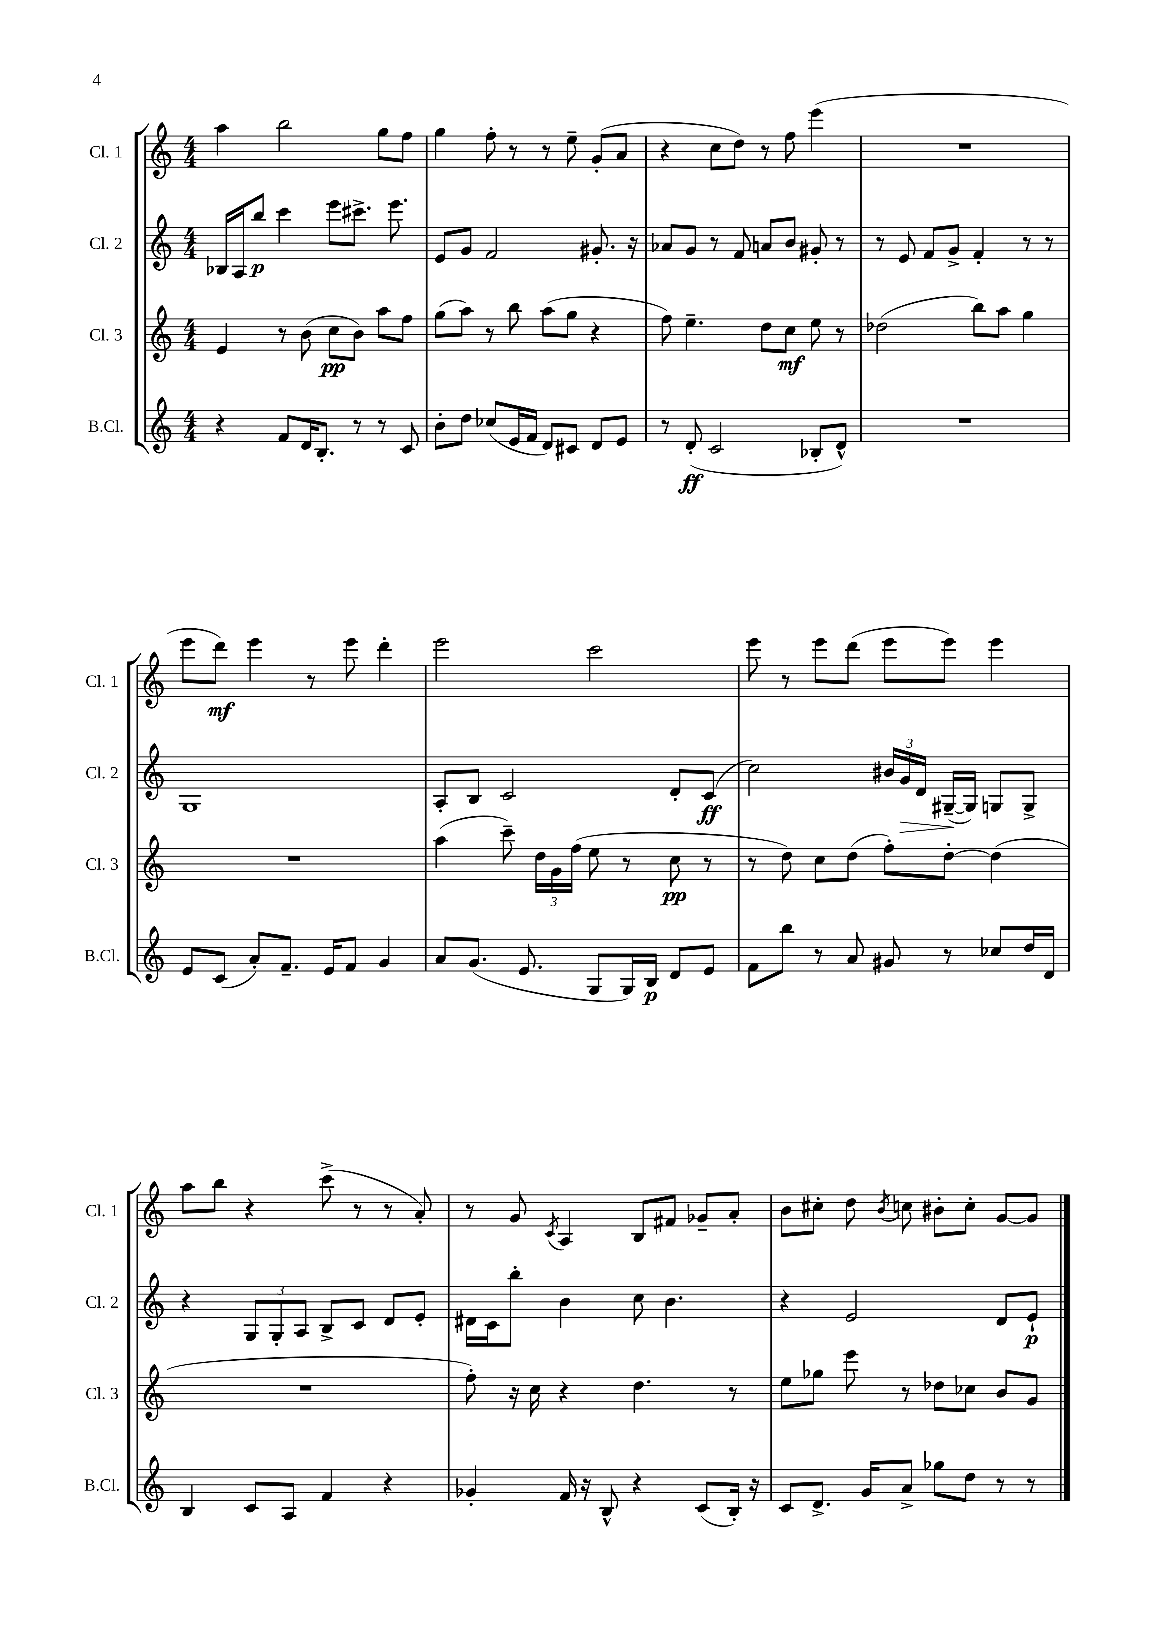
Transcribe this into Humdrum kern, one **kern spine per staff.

**kern	**dynam	**kern	**dynam	**kern	**dynam	**kern	**dynam
*part4	*part4	*part3	*part3	*part2	*part2	*part1	*part1
*staff4	*staff4	*staff3	*staff3	*staff2	*staff2	*staff1	*staff1
*I"B.Cl.	*	*I"Cl. 3	*	*I"Cl. 2	*	*I"Cl. 1	*
*I'B.Cl.	*	*I'Cl. 3	*	*I'Cl. 2	*	*I'Cl. 1	*
*clefG2	*	*clefG2	*	*clefG2	*	*clefG2	*
*k[]	*	*k[]	*	*k[]	*	*k[]	*
*M4/4	*	*M4/4	*	*M4/4	*	*M4/4	*
=62	=62	=62	=62	=62	=62	=62	=62
4r	.	4e/	.	16B-X/LL	.	4aa\	.
.	.	.	.	16A/J	.	.	.
.	.	.	.	8bb/J	p	.	.
8f/L	.	8r	.	4ccc\	.	2bb\	.
16d/K	.	(8b\	.	.	.	.	.
8.B'/J	.	.	.	.	.	.	.
.	.	8cc\L	pp	8eee\L	.	.	.
8r	.	8b\J)	.	8.ccc#X^\J	.	.	.
8r	.	8aa\L	.	.	.	8gg\L	.
.	.	.	.	8.eee\	.	.	.
8c/	.	8ff\J	.	.	.	8ff\J	.
=63	=63	=63	=63	=63	=63	=63	=63
8b'\L	.	(8gg\L	.	8e/L	.	4gg\	.
8dd\J	.	8aa\J)	.	8g/J	.	.	.
(8cc-X/L	.	8r	.	2f/	.	8ff'\	.
16e/L	.	8bb\	.	.	.	8r	.
16f/JJ	.	.	.	.	.	.	.
8d/L)	.	(8aa\L	.	.	.	8r	.
8c#X/J	.	8gg\J	.	.	.	8ee~\	.
8d/L	.	4r	.	8.g#X'/	.	(8g'/L	.
8e/J	.	.	.	.	.	8a/J	.
.	.	.	.	16r	.	.	.
=64	=64	=64	=64	=64	=64	=64	=64
8r	.	8ff\)	.	8a-X/L	.	4r	.
(8d'/	ff	4.ee~\	.	8g/J	.	.	.
2c/	.	.	.	8r	.	8cc\L	.
.	.	.	.	8f/	.	8dd\J)	.
.	.	8dd\L	.	8an/L	.	8r	.
.	.	8cc\J	mf	8b/J	.	8ff\	.
8B-X'/L	.	8ee\	.	8g#X'/	.	(4eee\	.
8d^^/J)	.	8r	.	8r	.	.	.
=65	=65	=65	=65	=65	=65	=65	=65
1r	.	(2dd-X\	.	8r	.	1r	.
.	.	.	.	8e/	.	.	.
.	.	.	.	8f/L	.	.	.
.	.	.	.	8g^/J	.	.	.
.	.	8bb\L)	.	4f'/	.	.	.
.	.	8aa\J	.	.	.	.	.
.	.	4gg\	.	8r	.	.	.
.	.	.	.	8r	.	.	.
!!LO:LB:g=z
=66	=66	=66	=66	=66	=66	=66	=66
8e/L	.	1r	.	1G	.	8eee\L	.
(8c/J	.	.	.	.	.	8ddd\J)	mf
8a'/L)	.	.	.	.	.	4eee\	.
8.f~/J	.	.	.	.	.	.	.
.	.	.	.	.	.	8r	.
16e/KL	.	.	.	.	.	.	.
8f/J	.	.	.	.	.	8eee\	.
4g/	.	.	.	.	.	4ddd'\	.
=67	=67	=67	=67	=67	=67	=67	=67
8a/L	.	(4aa\	.	8A'/L	.	2eee\	.
(8.g/J	.	.	.	8B/J	.	.	.
.	.	8ccc~\)	.	2c/	.	.	.
8.e/	.	.	.	.	.	.	.
.	.	24dd\LL	.	.	.	.	.
.	.	24g\	.	.	.	.	.
.	.	(24ff\JJ	.	.	.	.	.
8G/L	.	8ee\	.	.	.	2ccc\	.
16G/L)	.	8r	.	.	.	.	.
16B/JJ	p	.	.	.	.	.	.
8d/L	.	8cc\	pp	8d'/L	.	.	.
8e/J	.	8r	.	(8c/J	ff	.	.
=68	=68	=68	=68	=68	=68	=68	=68
8f\L	.	8r	.	2cc\)	.	8eee\	.
8bb\J	.	8dd\)	.	.	.	8r	.
8r	.	8cc\L	.	.	.	8eee\L	.
8a/	.	(8dd\J	.	.	.	(8ddd\J	.
8g#X/	.	8ff'\L)	.	24b#X/LL	.	8eee\L	.
!	!	!	!	!	!LO:HP:b	!	!
.	.	.	.	24g/	>	.	.
.	.	.	.	24d/JJ	.	.	.
8r	.	[8dd'\J	.	([16G#X~/LL	.	8eee\J)	.
.	.	.	.	16G#/JJ])	]	.	.
8cc-X/L	.	(4dd\]	.	8Gn/L	.	4eee\	.
16dd/L	.	.	.	8G^/J	.	.	.
16d/JJ	.	.	.	.	.	.	.
!!LO:LB:g=z
=69	=69	=69	=69	=69	=69	=69	=69
4B/	.	1r	.	4r	.	8aa\L	.
.	.	.	.	.	.	8bb\J	.
8c/L	.	.	.	12G/L	.	4r	.
.	.	.	.	12G'/	.	.	.
8A/J	.	.	.	.	.	.	.
.	.	.	.	12A/J	.	.	.
4f/	.	.	.	8B^/L	.	(8ccc^\	.
.	.	.	.	8c/J	.	8r	.
4r	.	.	.	8d/L	.	8r	.
.	.	.	.	8e'/J	.	8a'/)	.
=70	=70	=70	=70	=70	=70	=70	=70
4g-X'/	.	8ff'\)	.	16d#X\LL	.	8r	.
.	.	.	.	16c\J	.	.	.
.	.	16r	.	8bb'\J	.	8g/	.
.	.	16cc\	.	.	.	.	.
.	.	.	.	.	.	8qc/	.
16f/	.	4r	.	4b\	.	4A/	.
16r	.	.	.	.	.	.	.
8B^^/	.	.	.	.	.	.	.
4r	.	4.dd\	.	8cc\	.	8B/L	.
.	.	.	.	4.b\	.	8f#X/J	.
(8c/L	.	.	.	.	.	8g-X~/L	.
16B'/Jk)	.	8r	.	.	.	8a'/J	.
16r	.	.	.	.	.	.	.
=71	=71	=71	=71	=71	=71	=71	=71
8c/L	.	8ee\L	.	4r	.	8b\L	.
8.d^/J	.	8gg-X\J	.	.	.	8cc#X'\J	.
.	.	8eee\	.	2e/	.	8dd\	.
16g/KL	.	.	.	.	.	.	.
.	.	.	.	.	.	8qb/	.
8a^/J	.	8r	.	.	.	8ccn\	.
8gg-X\L	.	8dd-X\L	.	.	.	8b#X'\L	.
8dd\J	.	8cc-X\J	.	.	.	8cc'\J	.
8r	.	8b/L	.	8d/L	.	[8g/L	.
8r	.	8g/J	.	8e`/J	p	8g/J]	.
==	==	==	==	==	==	==	==
*-	*-	*-	*-	*-	*-	*-	*-
